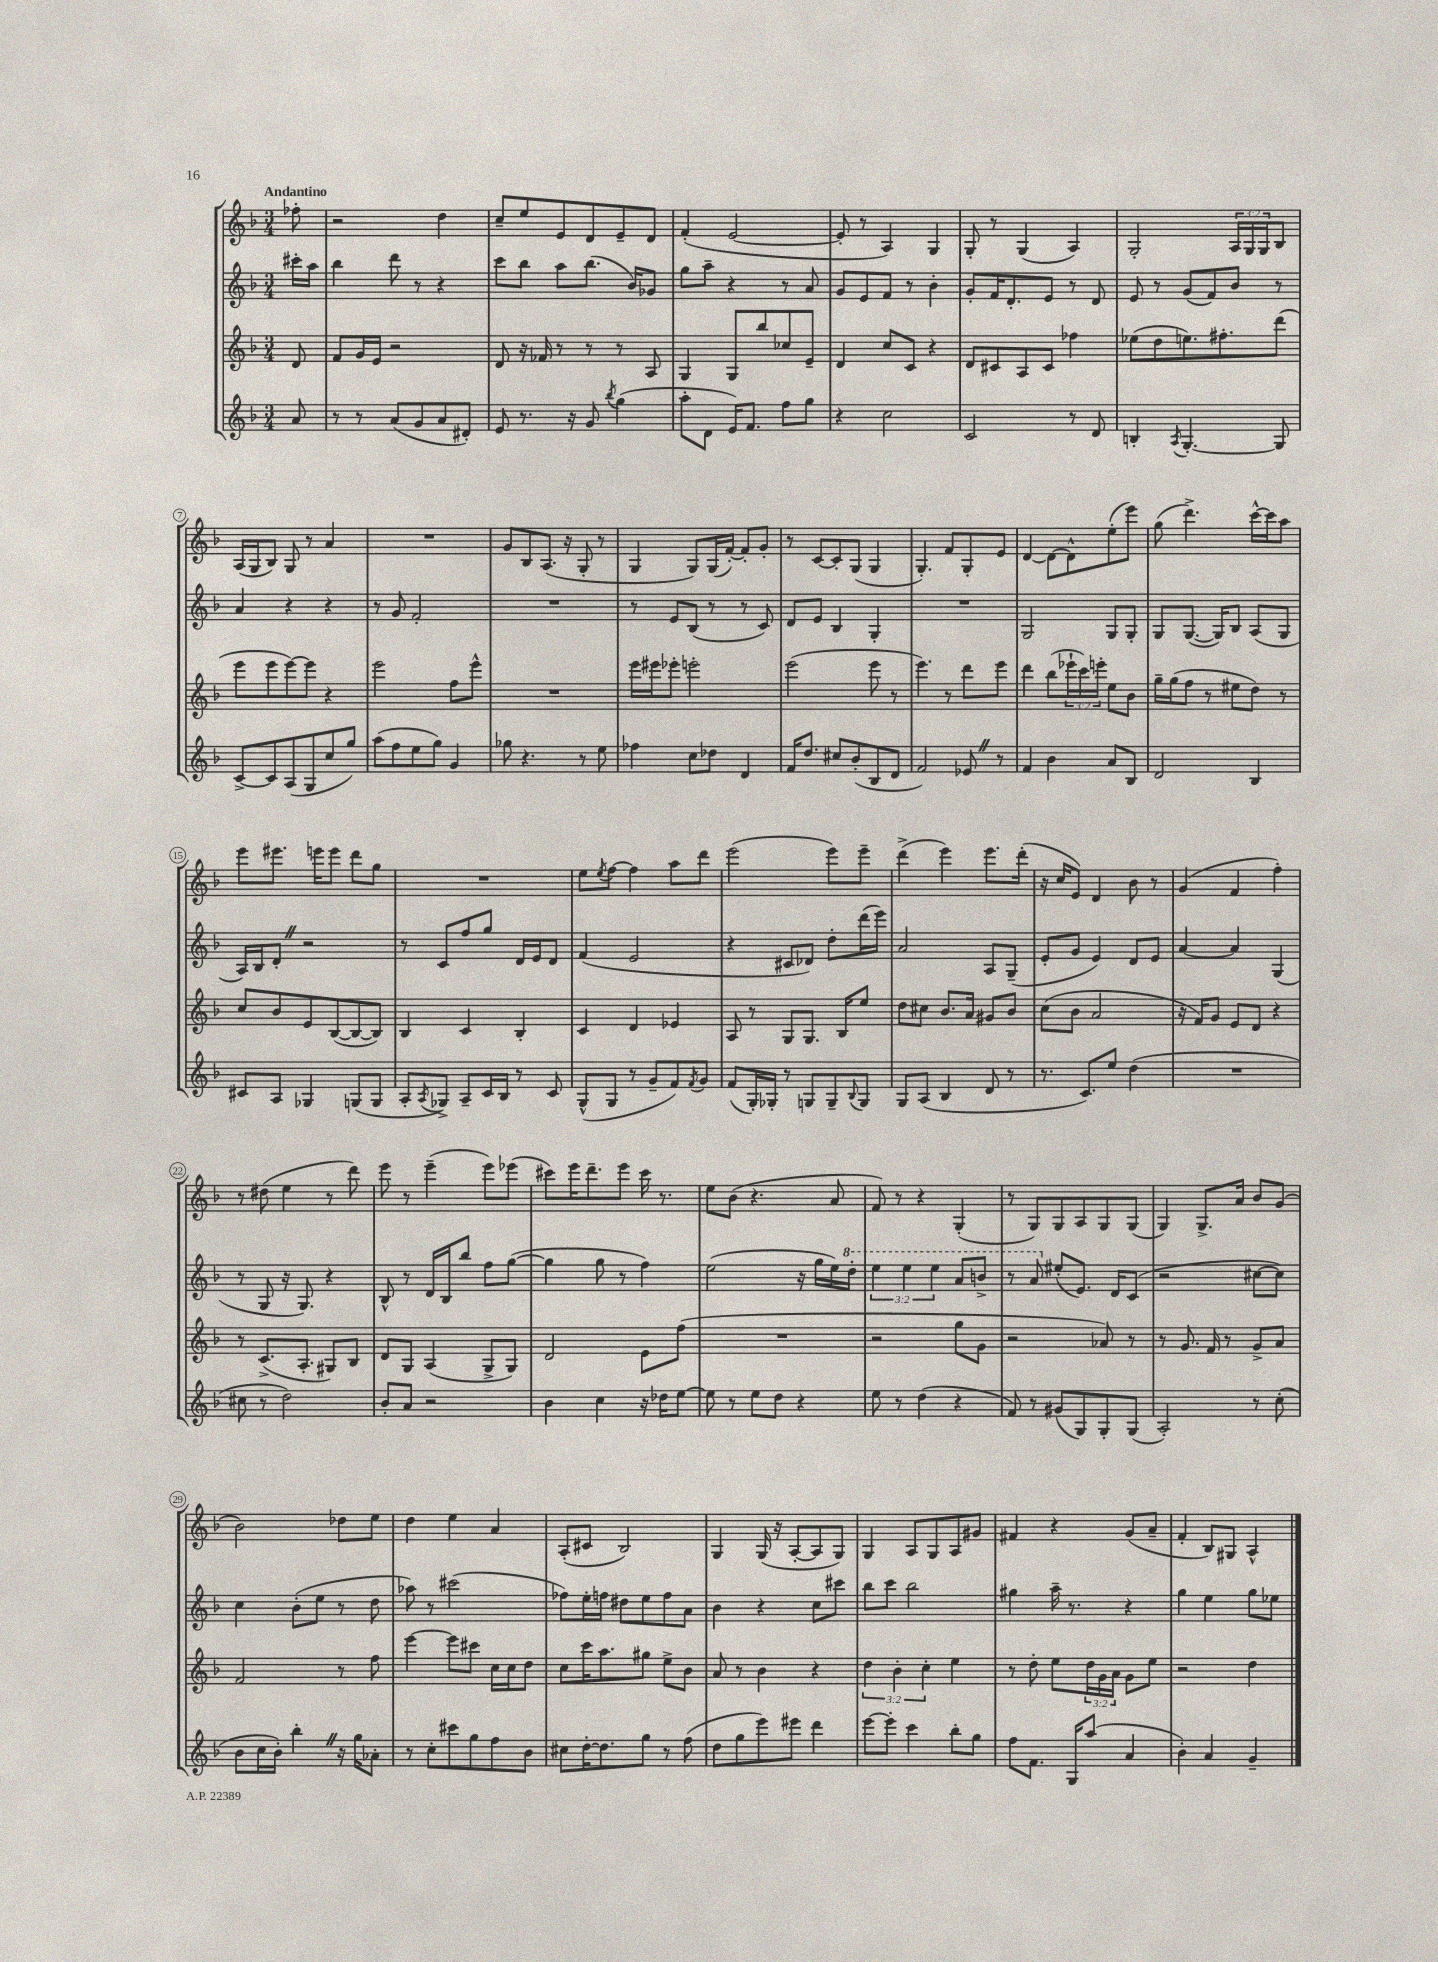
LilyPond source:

<<
\new StaffGroup <<
\new Staff = "s0" {
    \clef treble \key f \major \numericTimeSignature \time 3/4 \override Staff.TupletNumber.text = #tuplet-number::calc-fraction-text \partial 8 \tempo "Andantino"
    fes''8-. |
    r2 d''4 |
    c''8-- e''8 e'8 d'8 e'8-- d'8 |
    f'4-.( e'2~ |
    e'8-. r8 a4) g4 |
    g8-. r8 g4( a4) |
    g2-. \tuplet 3/2 { a16 g16 g16 } bes8 |
    a16( g16 bes8) g8 r8 a'4 |
    R2. |
    g'8 bes8 a8.( r16 g8-. r8 |
    g4 g8) g16( f'16~-.) f'8-. g'8-. |
    r8 c'8~ c'8-. g8( g4 |
    g4.-.) f'8 g8-. e'8 |
    d'4~ d'8~ d'8-^ e''8-.( e'''8) |
    g''8( d'''4.->) c'''16~-^ c'''16 a''8 |
    e'''8 eis'''8. e'''16 e'''8 d'''8 g''8 |
    R2. |
    e''8 \acciaccatura { e''8 } f''8~ f''4 a''8 d'''8 |
    e'''2( e'''8) e'''8-- |
    d'''4->( e'''4) e'''8. d'''16-.( |
    r16 c''16 e'8) d'4 bes'8 r8 |
    g'4( f'4 f''4-.) |
    r8 dis''8( e''4 r8 d'''8) |
    e'''8 r8 e'''4--( e'''8) ees'''8( |
    cis'''8) e'''16 d'''8.-- e'''8 cis'''16 r8. |
    e''8 bes'8( r4. a'8 |
    f'8) r8 r4 g4-.( |
    r8 g8) g8 a8 g8 g8( |
    g4) g8.-> a'16 bes'8 g'8( |
    bes'2) des''8 e''8 |
    d''4 e''4 a'4 |
    a8-.( cis'8 bes2) |
    g4 g16( r16 a8~-. a8 g8) |
    g4 a8 g8 a8 gis'8 |
    fis'4 r4 g'8( a'8-- |
    f'4-. bes8) gis8 a4-^ \bar "|." |
}
\new Staff = "s1" {
    \clef treble \key f \major \numericTimeSignature \time 3/4 \override Staff.TupletNumber.text = #tuplet-number::calc-fraction-text \partial 8
    cis'''16-. a''16 |
    bes''4 d'''8 r8 r4 |
    c'''8 bes''8 a''8 bes''8.( bes'16) ges'8 |
    g''8 a''8-- r4 r8 a'8 |
    g'8 e'8 f'8 r8 bes'4-. |
    g'8-. f'16 d'8.-. e'8 r8 d'8 |
    e'8 r8 g'8( f'8) bes'8 r8 |
    a'4 r4 r4 |
    r8 g'8 f'2-. |
    R2. |
    r8 e'8 bes8( r8 r8 c'8) |
    d'8 e'8 bes4 g4-. |
    R2. |
    g2 g8 g8-. |
    g8 g8.~( g16) bes8 a8( g8 |
    a16) bes16 d'8-. \once \override BreathingSign.text = \markup { \musicglyph "scripts.caesura.straight" } \breathe r2 |
    r8 c'8 f''8 g''8 d'16 e'16 d'8 |
    f'4( e'2 |
    r4 cis'8 des'8) d''8-. d'''16( e'''16) |
    a'2 a8 g8--( |
    e'8-. g'8 e'4) d'8 e'8 |
    a'4~ a'4 g4( |
    r8 g8 r16 g8.) r4 |
    bes8-^ r8 d'16 bes16 bes''8 f''8 g''8~( |
    g''4 g''8 r8 f''4) |
    e''2( r16 g''16 e''16) \ottava #1 d'''16-. |
    \tuplet 3/2 { e'''4 e'''4 e'''4 } a''8 b''8-> |
    r8 a''8 \ottava #0 eis''8-.( e'8.) d'16 c'8( |
    r2 cis''8~ cis''8) |
    c''4 bes'8-.( e''8 r8 d''8 |
    aes''8) r8 cis'''2( |
    fes''8) e''16-. f''16 dis''8 e''8 f''8 a'8 |
    bes'4 r4 c''8 cis'''8 |
    bes''8 c'''8 bes''2 |
    gis''4 a''16-- r8. r4 |
    g''4 e''4 g''8 ees''8 \bar "|." |
}
\new Staff = "s2" {
    \clef treble \key f \major \numericTimeSignature \time 3/4 \override Staff.TupletNumber.text = #tuplet-number::calc-fraction-text \partial 8
    d'8 |
    f'8 g'16 e'16 r2 |
    d'8 r16 fes'16 r8 r8 r8 a8 |
    g4 g8 bes''8 ces''8 e'8-- |
    d'4 c''8 c'8 r4 |
    d'8 cis'8 a8 cis'8 fes''4 |
    ees''8( d''8 e''8.) fis''8.-. d'''8( |
    e'''8 e'''8 e'''8~) e'''8 r4 |
    e'''2 f''8 e'''8-^ |
    R2. |
    e'''16 eis'''16 ees'''8-. e'''2-. |
    e'''2( e'''8 r8 |
    e'''4.) r8 d'''8 e'''8 |
    d'''4 bes''8( \tuplet 3/2 { ees'''16-! c'''16) e'''16-. } e''8 bes'8 |
    g''16-- g''16( f''8 r8 eis''8 d''8) r8 |
    c''8 bes'8 e'8 bes8~( bes8~ bes8) |
    bes4 c'4 bes4-. |
    c'4 d'4 ees'4 |
    a8 r8 g8 g8. bes16 e''8 |
    d''8 cis''8 bes'8. a'16 gis'8 bes'8 |
    c''8( bes'8 a'2 |
    r16 f'16) g'8 e'8 d'8 r4 |
    r8 c'8.->( a8.-. gis8) bes8 |
    d'8 g8 a4( g8-> g8) |
    d'2 e'8 f''8( |
    R2. |
    r2 g''8 g'8 |
    r2 aes'8) r8 |
    r8 g'8. f'16 r8 g'8-> a'8 |
    f'2 r8 f''8 |
    e'''4~ e'''8 cis'''8 c''16 c''16 d''8 |
    c''8 c'''16 a''8. gis''8 e''8-> bes'8 |
    a'8 r8 bes'4 r4 |
    \tuplet 3/2 { d''4 bes'4-. c''4-. } e''4 |
    r8 d''8-. e''8 \tuplet 3/2 { d''16 g'16 a'16 } g'8 e''8 |
    r2 d''4 \bar "|." |
}
\new Staff = "s3" {
    \clef treble \key f \major \numericTimeSignature \time 3/4 \partial 8
    a'8 |
    r8 r8 a'8( g'8 a'8 dis'8-.) |
    e'8 r8. r16 g'8 \acciaccatura { bes''8 } g''4( |
    a''8-. d'8 e'16) f'8. f''8 g''8 |
    r4 c''2 |
    c'2 r8 d'8 |
    b4-. \acciaccatura { a8 } g4.~-. g8 |
    c'8~-> c'8 a8( g8 c''8 g''8) |
    a''8( f''8 e''8 g''8) g'4 |
    ges''8 r4. r8 e''8 |
    fes''4 c''8 des''8 d'4 |
    f'16 d''8. cis''8 bes'8-.( bes8 d'8 |
    f'2) ees'8 \once \override BreathingSign.text = \markup { \musicglyph "scripts.caesura.straight" } \breathe r8 |
    f'4 bes'4 a'8 bes8 |
    d'2 bes4 |
    cis'8 a8 ges4 g8( g8 |
    a8-. \acciaccatura { a8 } ges8->) a8-- c'16 bes16 r8 c'8 |
    g8-^( g8 r8 g'8-- f'8) \acciaccatura { f'8 } g'8 |
    f'8( g16-.) ges16-. r8 g8 g8-- \appoggiatura { bes8 } g8 |
    g8 a8( bes4 d'8 r8 |
    r8. c'8.) e''8 d''4( |
    R2. |
    cis''8 r8 d''2) |
    bes'8-. a'8 r2 |
    bes'4 c''4 r16 des''16 e''8~ |
    e''8 r8 e''8 d''8 r4 |
    e''8 r8 d''4( r4 |
    f'8) r8 gis'8( g8) g8-. g8( |
    a2-.) r8 c''8-.( |
    bes'8 c''16 bes'16-.) bes''4-. \once \override BreathingSign.text = \markup { \musicglyph "scripts.caesura.straight" } \breathe r16 g''16 aes'8-. |
    r8 c''8-. cis'''8 g''8 f''8 bes'8 |
    cis''8 d''16~-. d''8. g''8 r8 f''8( |
    d''8 g''8 e'''8) eis'''8 d'''4 |
    e'''8~ e'''8-. c'''4 bes''8-. g''8 |
    f''8 f'8. g16 a''8( a'4 |
    bes'4-.) a'4 g'4-- \bar "|." |
}
>>
>>
\layout { \context { \Score \override BarNumber.stencil = #(make-stencil-circler 0.1 0.3 ly:text-interface::print) } }
